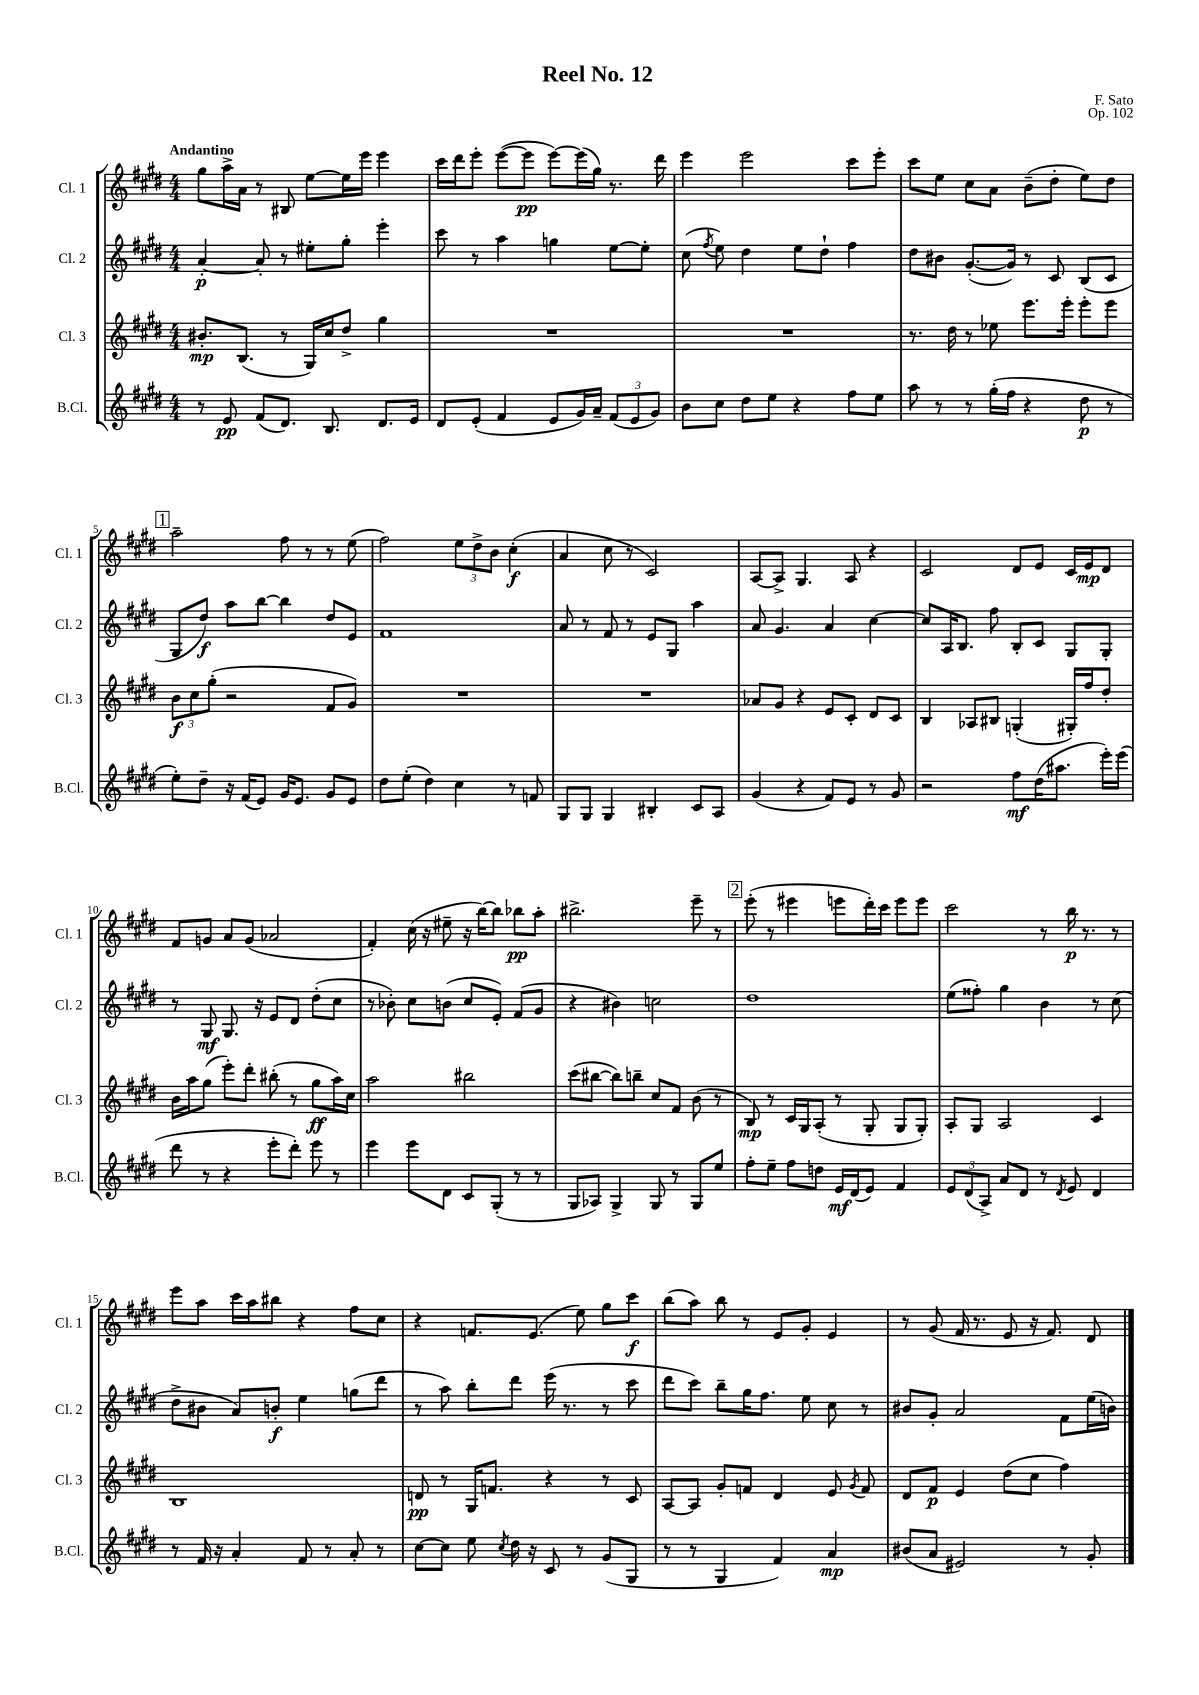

**kern	**kern	**kern	**kern
*staff4	*staff3	*staff2	*staff1
*clefG2	*clefG2	*clefG2	*clefG2
*k[f#c#g#d#]	*k[f#c#g#d#]	*k[f#c#g#d#]	*k[f#c#g#d#]
*M4/4	*M4/4	*M4/4	*M4/4
8r	8.b#'	[4a'	8gg#
8e	.	.	16aa^
.	(8.B	.	16a
(8f#	.	8a']	8r
8.d#)	8r	8r	8B#
.	16G#)	8ee#'	[8ee
8.B	16cc#	.	.
.	8dd#^	8gg#'	16ee]
.	.	.	16eee
8.d#	4gg#	4eee'	4eee
16e	.	.	.
=	=	=	=
8d#	1r	8ccc#	16ccc#
.	.	.	16ddd#
(8e'	.	8r	8eee'
4f#	.	4aa	([8eee
.	.	.	8eee]
8e	.	4gg	[8eee)
16g#)	.	.	(16eee]
16a~	.	.	16gg#)
(12f#	.	[8ee	8.r
12e	.	.	.
.	.	8ee']	.
12g#)	.	.	.
.	.	.	16ddd#
=	=	=	=
8b	1r	(8cc#	4eee
.	.	8qff#	.
8cc#	.	8ee)	.
8dd#	.	4dd#	2eee
8ee	.	.	.
4r	.	8ee	.
.	.	8dd#`	.
8ff#	.	4ff#	8ccc#
8ee	.	.	8eee'
=	=	=	=
8aa	8.r	8dd#	8ccc#
8r	.	8b#	8ee
.	16dd#	.	.
8r	8r	([8.g#'	8cc#
(16gg#'	8ee-	.	8a
16ff#	.	16g#])	.
4r	8.eee	8r	(8b~
.	.	8c#	8dd#'
.	16eee'	.	.
8dd#	8eee'	(8B	8ee)
8r	8eee	8c#	8dd#
=	=	=	=
8ee')	12b	8G#	2aa~
.	12cc#	.	.
8dd#~	.	8dd#)	.
.	(12gg#'	.	.
16r	2r	8aa	.
(16f#	.	.	.
8e)	.	[8bb	.
16g#	.	4bb]	8ff#
8.e	.	.	.
.	.	.	8r
8g#	8f#	8dd#	8r
8e	8g#)	8e	(8ee
=	=	=	=
8dd#	1r	1f#	2ff#)
(8ee'	.	.	.
4dd#)	.	.	.
4cc#	.	.	12ee
.	.	.	12dd#^
.	.	.	12b
8r	.	.	(4cc#'
8f	.	.	.
=	=	=	=
8G#	1r	8a	4a
8G#	.	8r	.
4G#	.	8f#	8cc#
.	.	8r	8r
4B#'	.	8e	2c#)
.	.	8G#	.
8c#	.	4aa	.
8A	.	.	.
=	=	=	=
(4g#	8a-	8a	[8A
.	8g#	4.g#	8A^]
4r	4r	.	4.G#
8f#)	8e	4a	.
8e	8c#'	.	8A
8r	8d#	[4cc#	4r
8g#	8c#	.	.
=	=	=	=
2r	4B	8cc#]	2c#
.	.	16A	.
.	.	8.B	.
.	8A-	.	.
.	8B#	8ff#	.
8ff#	(4G'	8B'	8d#
(16dd#	.	8c#	8e
8.aa#	.	.	.
.	16G#')	8G#	16c#
.	16ff#	.	16e
16eee')	8dd#'	8G#'	8d#
(16eee	.	.	.
=	=	=	=
8ddd#	16b	8r	8f#
.	16aa	.	.
8r	(8gg#	8G#	8g
4r	8eee')	8.G#	8a
.	8ddd#'	.	(8g
.	.	16r	.
8eee'	(8bb#'	8e	2a-
8ddd#')	8r	8d#	.
8eee	8gg#	(8dd#'	.
8r	16aa)	8cc#	.
.	16cc#	.	.
=	=	=	=
4eee	2aa	8r	4f#')
.	.	8b-')	.
8eee	.	8cc#	(16cc#
.	.	.	16r
8d#	.	(8b	8ee#~
8c#	2bb#	8cc#	16r
.	.	.	[16bb)
(8G#'	.	8e')	8bb]
8r	.	(8f#	8bb-
8r	.	8g#	8aa'
=	=	=	=
8G#	(8ccc#	4r	2.bb#^
8A-)	[8bb#	.	.
4G#^	8bb#])	4b#)	.
.	8bb~	.	.
8G#	8cc#	2cc	.
8r	8f#	.	.
8G#	(8b	.	8eee~
8ee	8r	.	8r
=	=	=	=
8ff#'	8B)	1dd#	(8eee'
8ee~	8r	.	8r
8ff#	16c#	.	4eee#
.	16G#	.	.
8dd	(8A'	.	.
16e	8r	.	8eee
(16d#	.	.	.
8e)	8G#'	.	16ddd#')
.	.	.	16ccc#
4f#	8G#	.	8eee
.	8G#')	.	8eee
=	=	=	=
12e	8A'	(8ee	2ccc#
(12d#	.	.	.
.	8G#	8ff##')	.
12A^)	.	.	.
8a	2A	4gg#	.
8d#	.	.	.
8r	.	4b	8r
8qd#	.	.	.
8e	.	.	16bb
.	.	.	8.r
4d#	4c#	8r	.
.	.	(8cc#	8r
=	=	=	=
8r	1B	8dd#^	8eee
16f#	.	8b#	8aa
16r	.	.	.
4a'	.	8a)	16ccc#
.	.	.	16aa
.	.	8b'	8bb#
8f#	.	4ee	4r
8r	.	.	.
8a'	.	(8gg	8ff#
8r	.	8ddd#	8cc#
=	=	=	=
[8cc#	8d	8r	4r
8cc#]	8r	8aa)	.
8ee	16G#	8bb'	8.f
.	8.f	.	.
8qcc#	.	.	.
16dd#	.	8ddd#	.
16r	.	.	(8.e
8c#	4r	(16eee	.
.	.	8.r	.
8r	.	.	8ee)
(8g#	8r	8r	8gg#
8G#	8c#	8ccc#	8ccc#
=	=	=	=
8r	[8A	8ddd#	(8bb
8r	8A]	8ccc#)	8aa)
4G#	8g#'	8bb~	8bb
.	8f	16gg#	8r
.	.	8.ff#	.
4f#)	4d#	.	8e
.	.	8ee	8g#'
4a	8e	8cc#	4e
.	8qg#	.	.
.	8f	8r	.
=	=	=	=
(8b#	8d#	8b#	8r
8a	8f#	8g#'	(8g#
2e#)	4e	2a	16f#
.	.	.	8.r
.	(8dd#	.	8e
.	8cc#	.	16r
.	.	.	8.f#)
8r	4ff#)	8f#	.
8g#'	.	(16ee	8d#
.	.	16b)	.
==	==	==	==
*-	*-	*-	*-
